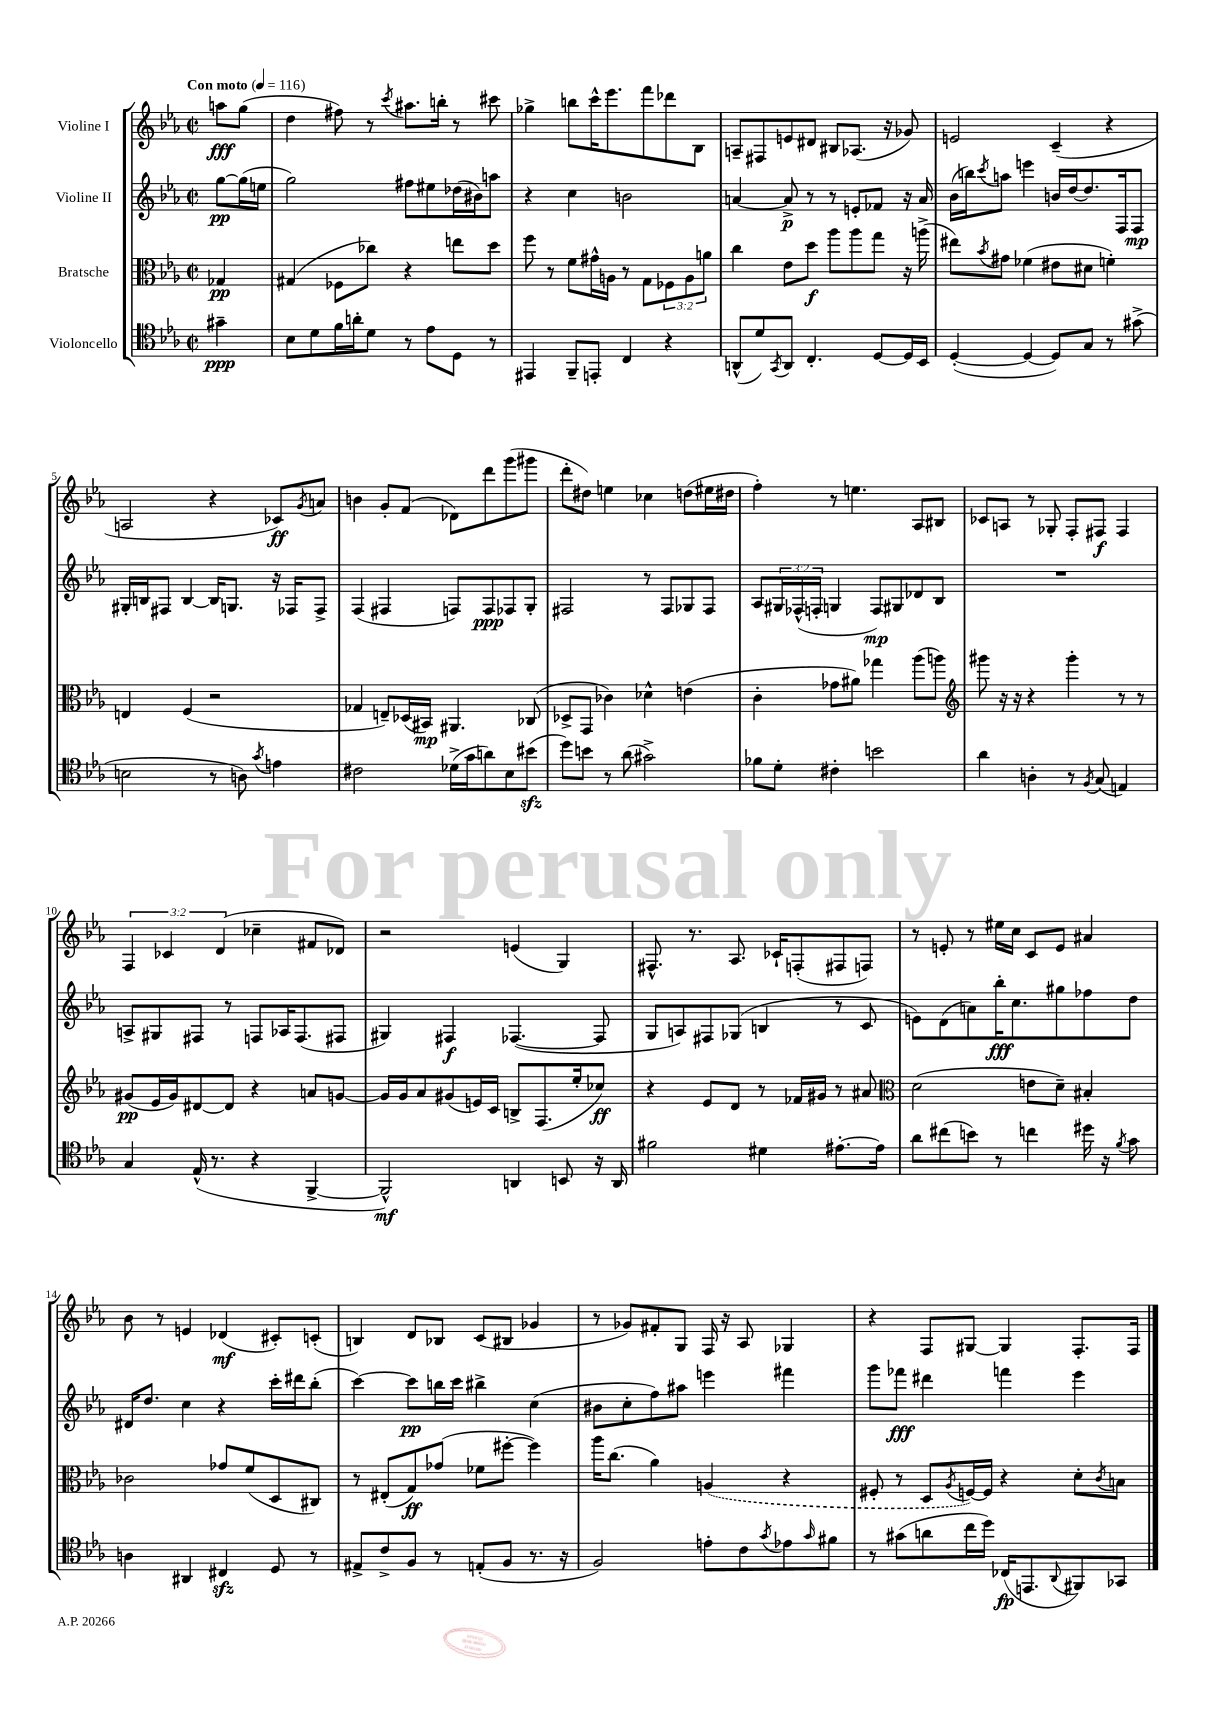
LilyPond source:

<<
\new StaffGroup <<
\new Staff = "s0" \with { instrumentName = "Violine I" } {
    \clef treble \key ees \major \defaultTimeSignature \time 2/2 \override Staff.TupletNumber.text = #tuplet-number::calc-fraction-text \partial 4 \tempo "Con moto" 4 = 116
    a''8\fff g''8( |
    d''4 fis''8) r8 \acciaccatura { c'''8 } ais''8. b''16-. r8 cis'''8 |
    ges''4-> b''8 c'''16-^ ees'''8. f'''8 des'''8 bes8 |
    a8-- fis8 e'8 dis'8 bis8 aes8.( r16 ges'8) |
    e'2 c'4--( r4 |
    a2 r4 ces'8\ff) \acciaccatura { g'8 } a'8 |
    b'4 g'8-. f'8( des'8) d'''8 g'''8( gis'''8 |
    d'''8-. dis''8) e''4 ces''4 d''8( eis''16 dis''16 |
    f''4-.) r8 e''4. aes8 bis8 |
    ces'8 a8 r8 ges8-. f8-. fis8\f fis4 |
    \tuplet 3/2 { f4 ces'4 d'4( } ces''4-- fis'8 des'8) |
    r2 e'4( g4) |
    fis8.-^ r8. aes8. ces'16-! f8-.( fis8 f8) |
    r8 e'8-. r8 eis''16 c''16 c'8 e'8 ais'4 |
    bes'8 r8 e'4 des'4\mf( cis'8-.) c'8-.( |
    b4) d'8 bes8 c'8( bis8 ges'4 |
    r8 ges'8) fis'8-. g8 f16 r16 aes8 ges4 |
    r4 f8 gis8~ gis4 f8.-. f16 \bar "|." |
}
\new Staff = "s1" \with { instrumentName = "Violine II" } {
    \clef treble \key ees \major \defaultTimeSignature \time 2/2 \override Staff.TupletNumber.text = #tuplet-number::calc-fraction-text \partial 4
    g''8~\pp g''16( e''16 |
    g''2) fis''8 eis''8 des''16( bis'16) a''8 |
    r4 c''4 b'2 |
    a'4~ a'8->\p r8 r8 e'8-. fes'8 r16 a'16 |
    bes'16( b''16) \acciaccatura { c'''8 } a''8 e'''4 b'16 d''16~ d''8. f16 f8\mp |
    gis16-. b16 fis8 b4~ b16 g8. r16 fes16 fes8-> |
    f4( fis4 f8) f8\ppp fes8 g8-. |
    fis2 r8 fis8 ges8 fis8 |
    aes8 \tuplet 3/2 { gis16 fes16-^( f16-. } g4 f8\mp) gis8 des'8 bes8 |
    R1 |
    a8-> gis8 fis8 r8 f8 aes16 f8.( fis8 |
    gis4) fis4\f fes4.~( fes8 |
    g8 a8) fis8 ges8( b4 r8 c'8 |
    e'8) d'8( a'8) bes''16-.\fff c''8. gis''8 fes''8 d''8 |
    dis'16 d''8. c''4 r4 c'''16-. dis'''16 bes''8-.( |
    c'''4~) c'''8\pp b''16 c'''16 bis''4-> c''4( |
    bis'8 c''8-. f''8) ais''8 e'''4 fis'''4 |
    g'''8 fes'''8\fff dis'''4 f'''4 ees'''4 \bar "|." |
}
\new Staff = "s2" \with { instrumentName = "Bratsche" } {
    \clef alto \key ees \major \defaultTimeSignature \time 2/2 \override Staff.TupletNumber.text = #tuplet-number::calc-fraction-text \partial 4
    ges4\pp |
    gis4( fes8 ces''8) r4 e''8 d''8 |
    f''8 r8 f'8 gis'16-^ a16 r8 g8 \tuplet 3/2 { fes8 a8 a'8 } |
    c''4 ees'8 d''8\f aes''8 aes''8 g''8 r16 a''16->( |
    eis''8) \acciaccatura { bes'8 } gis'8 fes'4( eis'8 dis'8 f'4-.) |
    e4 f4( r2 |
    ges4 e8--) des16( bis,16\mp) ais,4. ces8( |
    des8-> g,8 ces'4) des'4-^ e'4( |
    c'4-. ges'8 ais'8) ges''4 aes''8( a''8) |
    \clef treble gis'''8 r16 r16 r4 gis'''4-. r8 r8 |
    gis'8\pp( ees'16 gis'16) dis'8~ dis'8 r4 a'8 g'8~ |
    g'16 g'16 aes'8 gis'8( e'16) c'16 b8-> f8.( ees''16-. ces''8\ff) |
    r4 ees'8 d'8 r8 fes'16 gis'16 r8 ais'8 |
    \clef alto d'2( e'8 d'8--) bis4-. |
    ces'2 ges'8 f'8( d8 cis8) |
    r8 eis8-.( g8\ff) ges'8( fes'8 fis''8~-. fis''4) |
    aes''16 c''8.( aes'4) \once \slurDashed a4( r4 |
    fis8-. r8 d8 \acciaccatura { aes8 } f16~) f16 r4 d'8-. \acciaccatura { c'8 } b8 \bar "|." |
}
\new Staff = "s3" \with { instrumentName = "Violoncello" } {
    \clef tenor \key ees \major \defaultTimeSignature \time 2/2 \partial 4
    gis'4--\ppp |
    bes8 d'8 f'16 a'16-. d'8 r8 ees'8 d8 r8 |
    eis,4 f,8-- e,8-. c4 r4 |
    a,8-^( d'8) \acciaccatura { g,8 } a,8 c4.-. d8~ d16 bes,16 |
    d4~-.( d4~ d8) g8 r8 gis'8->( |
    b2 r8 a8) \acciaccatura { g'8 } e'4 |
    cis'2 des'16->( g'16 a'8) bes8 bis'8\sfz( |
    d''8) b'8 r8 aes'8( gis'2->) |
    fes'8 d'8-. cis'4-. b'2 |
    aes'4 a4-. r8 \acciaccatura { f8 } g8( e4) |
    g4 ees16-^( r8. r4 f,4~-> |
    f,2-^\mf) a,4 b,8 r16 a,16 |
    fis'2 dis'4 eis'8.~-. eis'16 |
    aes'8 cis''8( b'8) r8 c''4 dis''16 r16 \acciaccatura { f'8 } g'8 |
    a4 ais,4 cis4\sfz d8 r8 |
    eis8-> c'8-> f8 r8 e8-.( f8 r8. r16 |
    f2) e'8-. c'8 \acciaccatura { g'8 } ees'8 \grace { g'16 } fis'8 |
    r8 gis'8( a'8 c''16 d''16) ces16\fp( e,8. \appoggiatura { aes,8 } fis,8) ges,8 \bar "|." |
}
>>
>>
